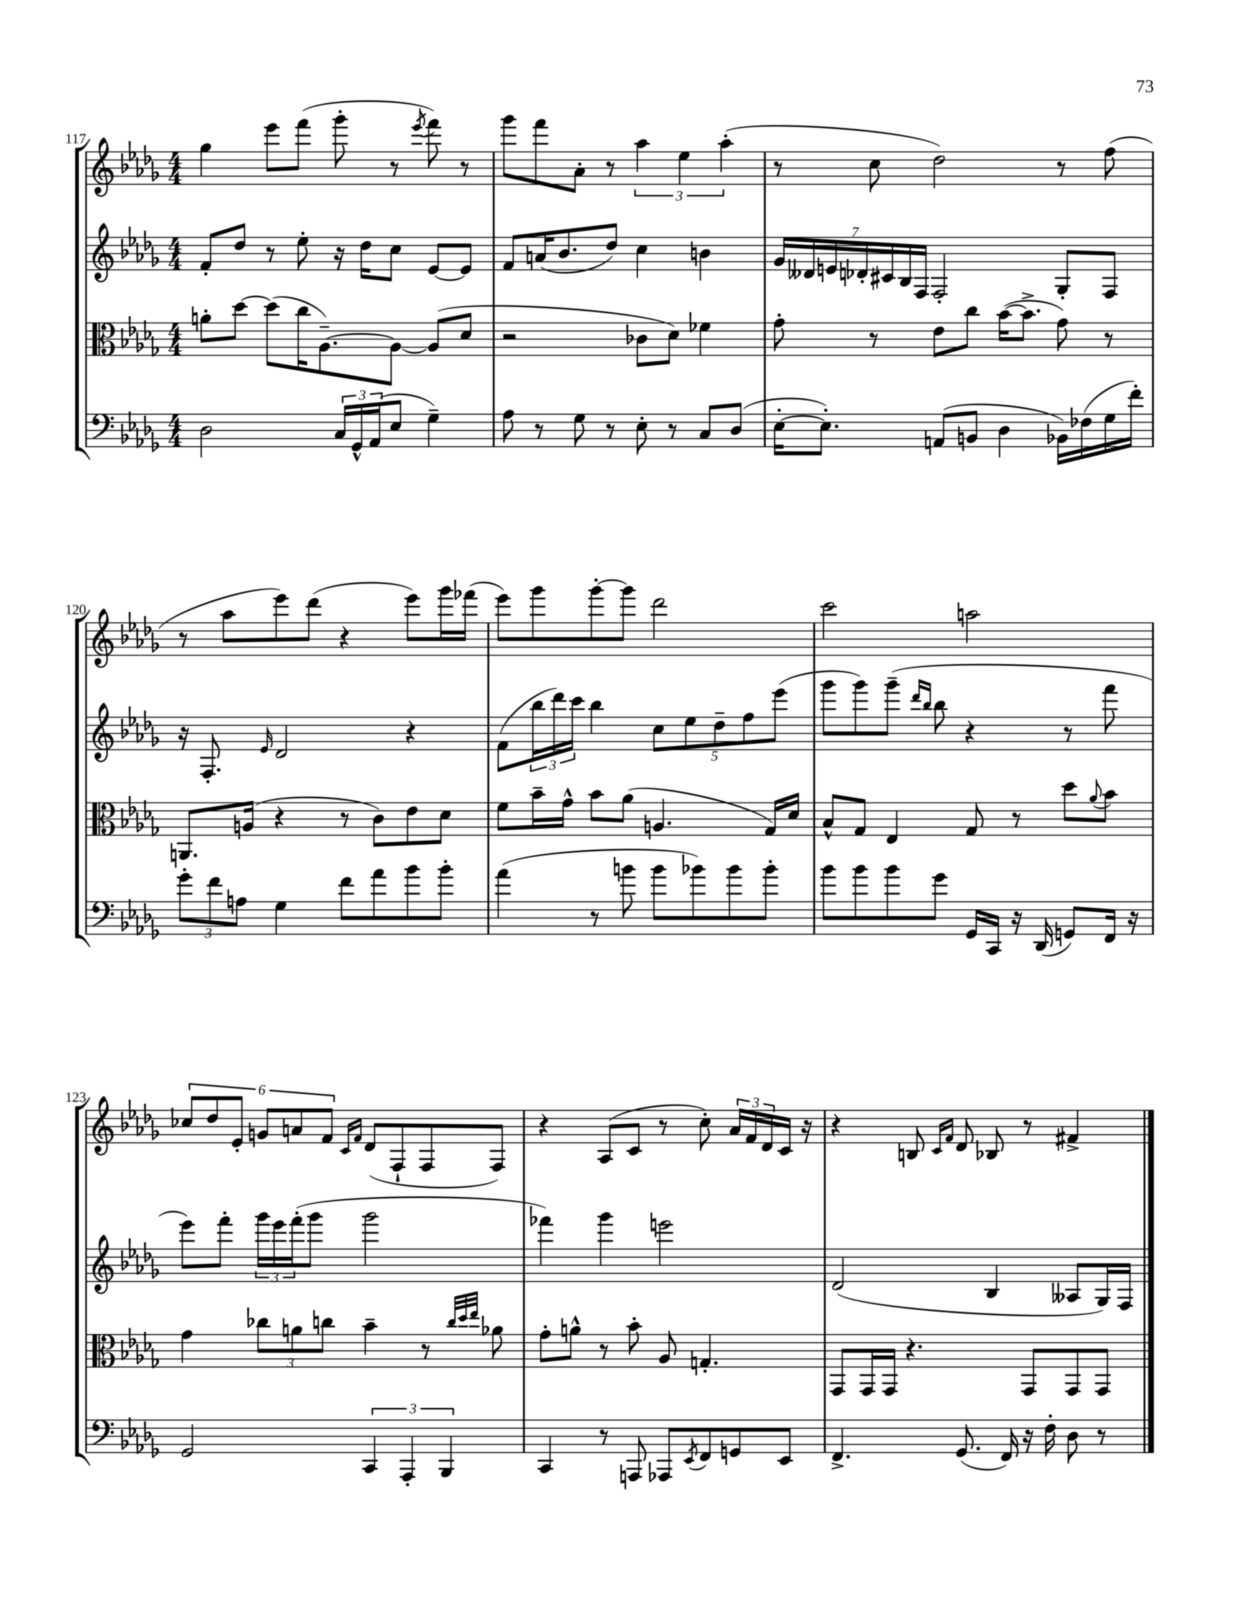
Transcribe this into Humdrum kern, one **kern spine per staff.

**kern	**kern	**kern	**kern
*staff4	*staff3	*staff2	*staff1
*clefF4	*clefC3	*clefG2	*clefG2
*k[b-e-a-d-g-]	*k[b-e-a-d-g-]	*k[b-e-a-d-g-]	*k[b-e-a-d-g-]
*M4/4	*M4/4	*M4/4	*M4/4
2D-	8a'	8f'	4gg-
.	[8dd-	8dd-	.
.	(8dd-]	8r	8eee-
.	16cc	8ee-'	(8fff
.	[8.A-~)	.	.
24C	.	16r	8ggg-'
24GG-^^	.	.	.
.	.	16dd-	.
(24AA-	.	.	.
8E-	8A-_	8cc	8r
.	.	.	8qeee-
4G-~)	(8A-]	[8e-	8fff)
.	8d-	8e-]	8r
=	=	=	=
8A-	2r	8f	8ggg-
8r	.	(16a	8fff
.	.	8.b-	.
8G-	.	.	8a-'
8r	.	8dd-)	8r
8E-'	8c-	4cc	6aa-
8r	8d-)	.	.
.	.	.	6ee-
8C	4f-	4b	.
.	.	.	(6aa-'
(8D-	.	.	.
=	=	=	=
[16E-'	8g-'	28g-	8r
.	.	28d--	.
8.E-'])	.	.	.
.	.	28e	.
.	.	28d-'	.
.	8r	.	8cc
.	.	28c#	.
.	.	28B-	.
.	.	28F	.
(8AA	8e-	2F'	2dd-)
8BB	8cc	.	.
4D-	([16b-	.	.
.	8.b-^]	.	.
16BB-)	8g-)	8G-'	8r
(16F-	.	.	.
16G-	8r	8F	(8ff
16f')	.	.	.
=	=	=	=
12g-'	8.AA	16r	8r
.	.	8.F'	.
12f	.	.	.
.	.	.	8aa-
12A	.	.	.
.	(16A	.	.
.	.	16qqe-	.
4G-	4r	2d-	8eee-)
.	.	.	(8ddd-
8f	8r	.	4r
8a-	8c)	.	.
8b-	8e-	4r	8eee-)
8b-'	8d-	.	16ggg-
.	.	.	(16fff-
=	=	=	=
(4a-	8f	(8f	8eee-)
.	16b-~	24bb-	8ggg-
.	.	24ddd-)	.
.	16g-^^	.	.
.	.	24ccc	.
8r	8b-	4bb-	[8ggg-'
8b	(8a-	.	8ggg-]
8b	4.A	10cc	2ddd-
.	.	10ee-	.
8b-)	.	.	.
.	.	10dd-~	.
8b-	.	.	.
.	.	10ff	.
8b-'	16G-)	.	.
.	.	(10eee-	.
.	16d-	.	.
=	=	=	=
8b-	8B-^^	8ggg-	2ccc
8b-	8G-	8ggg-)	.
8b-	4E-	(8ggg-~	.
.	.	16qqddd-	.
.	.	16qqbb-	.
8g-	.	8bb-	.
16GG-	8G-	4r	2aa
16CC	.	.	.
16r	8r	.	.
(16DD-	.	.	.
8GG)	8dd-	8r	.
.	8qqa-	.	.
16FF	8b-	8fff	.
16r	.	.	.
=	=	=	=
2GG-	4g-	8eee-)	12cc-
.	.	.	12dd-
.	.	8fff'	.
.	.	.	12e-'
.	12cc-	24ggg-	12g
.	.	24eee-	.
.	12a	(24fff'	12a
.	.	8ggg-	.
.	12cc	.	12f
.	.	.	16qqc
.	.	.	16qqf
6CC	4b-~	2ggg-	(8d-
.	.	.	8F`
6AAA-'	.	.	.
.	8r	.	8F
6BBB-	.	.	.
.	32qqcc	.	.
.	32qqdd-	.	.
.	32qqee-	.	.
.	8a-	.	8F)
=	=	=	=
4CC	8g-'	4fff-)	4r
.	8a^^	.	.
8r	8r	4ggg-	(8A-
8AAA	8b-'	.	8c
8AAA-	8A-	2eee	8r
8qEE-	.	.	.
8FF	4.G'	.	8cc')
8GG	.	.	24a-
.	.	.	24f
.	.	.	24d-
8EE-	.	.	16c
.	.	.	16r
=	=	=	=
4.FF^	8GG-	(2d-	4r
.	16GG-	.	.
.	16GG-	.	.
.	4.r	.	8B
.	.	.	16qqc
.	.	.	16qqf
(8.GG-	.	.	8d-
.	.	4B-	8B-
16FF)	.	.	.
16r	8GG-	.	8r
16F'	.	.	.
8D-	8GG-	8A--	4f#^
8r	8GG-	16G-)	.
.	.	16F	.
==	==	==	==
*-	*-	*-	*-
